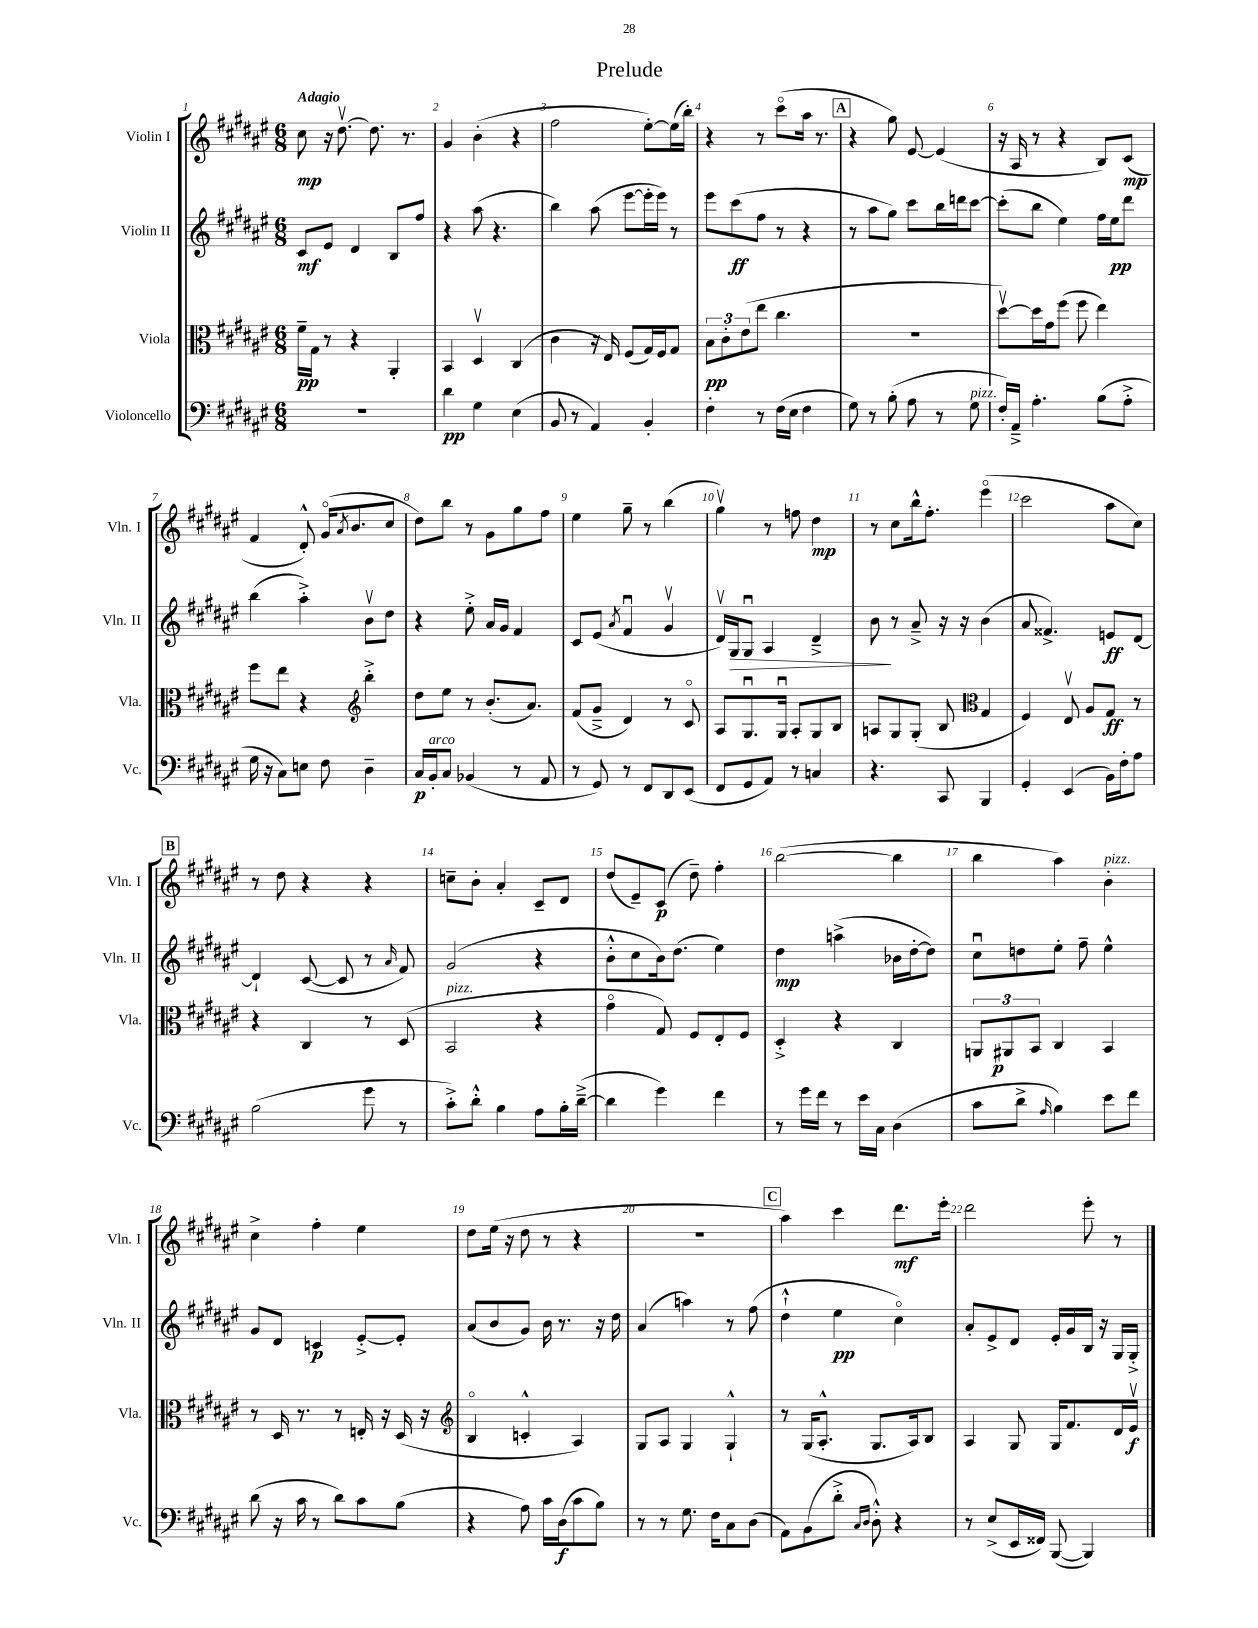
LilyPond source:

\header { title = "Prelude" }
<<
\new StaffGroup <<
\new Staff = "s0" \with { instrumentName = "Violin I" shortInstrumentName = "Vln. I" } {
    \clef treble \key fis \major \numericTimeSignature \time 6/8 \tempo "Adagio"
    cis''8\mp r16 dis''8.~\upbow dis''8. r8. |
    gis'4 b'4-.( r4 |
    fis''2 eis''8~-.) eis''16( b''16-.) |
    r4 r8 cis'''8\flageolet( ais''16 r8. |
    \mark \markup { \box "A" } r4 gis''8) eis'8~ eis'4( |
    r16 ais16 r8 r4 b8) cis'8\mp( |
    fis'4 dis'8-.-^) gis'16\flageolet( \acciaccatura { ais'8 } b'8. cis''8 |
    dis''8) b''8 r8 gis'8 gis''8 fis''8 |
    eis''4 gis''8-- r8 b''4( |
    gis''4\upbow) r8 f''8 dis''4\mp |
    r8 cis''8 b''16-^ fis''8.-. eis'''4\flageolet( |
    cis'''2 ais''8 cis''8) |
    \mark \markup { \box "B" } r8 dis''8 r4 r4 |
    c''8-- b'8-. ais'4-. cis'8-- dis'8 |
    dis''8( eis'8--) cis'8\p( dis''8--) fis''4-. |
    b''2~( b''4 |
    b''4 ais''4) b'4-.^\markup { \italic "pizz." } |
    cis''4-> fis''4-. eis''4 |
    dis''8 eis''16( r16 dis''8 r8 r4 |
    R2. |
    \mark \markup { \box "C" } ais''4) cis'''4 dis'''8.\mf eis'''16-. |
    dis'''2 eis'''8-. r8 \bar "|." |
}
\new Staff = "s1" \with { instrumentName = "Violin II" shortInstrumentName = "Vln. II" } {
    \clef treble \key fis \major \numericTimeSignature \time 6/8
    cis'8\mf eis'8 dis'4 b8 fis''8 |
    r4 ais''8( r4. |
    b''4) ais''8( eis'''8~ eis'''16-. eis'''16) r8 |
    eis'''8 cis'''8\ff( fis''8 r8 r4 |
    \mark \markup { \box "A" } r8 ais''8 gis''8) cis'''8 b''16 d'''16 cis'''8~ |
    cis'''8-.( b''8 eis''4) fis''16 eis''16\pp dis'''8 |
    b''4( ais''4-.->) b'8\upbow dis''8 |
    r4 eis''8-.-> ais'16 gis'16 fis'4 |
    cis'8 eis'8( \acciaccatura { ais'8 } fis'4\downbow gis'4\upbow |
    dis'16\upbow) gis16\> gis8\downbow ais4 dis'4---> |
    b'8\! r8 ais'8---> r16 r16 b'4( |
    ais'8 fisis'4.->) e'8\ff dis'8~ |
    \mark \markup { \box "B" } dis'4-! cis'8~( cis'8 r8 \grace { ais'16 } fis'8) |
    gis'2( r4 |
    b'8-.-^ cis''8 b'16) dis''8.( eis''4) |
    dis''4\mp a''4->( bes'16 dis''16~-. dis''8) |
    cis''8\downbow d''8 eis''8-. fis''8-- eis''4-^ |
    gis'8 dis'8 c'4\p eis'8~-.-> eis'8-. |
    ais'8( b'8 gis'8) b'16 r8. r16 dis''16 |
    ais'4( a''4) r8 fis''8( |
    \mark \markup { \box "C" } dis''4-!-^ eis''4\pp cis''4\flageolet) |
    ais'8-. eis'8-> dis'8 eis'16-. gis'16 b16 r16 gis16 gis16-.-> \bar "|." |
}
\new Staff = "s2" \with { instrumentName = "Viola" shortInstrumentName = "Vla." } {
    \clef alto \key fis \major \numericTimeSignature \time 6/8
    fis'16--\pp gis16 r8 r4 ais,4-. |
    b,4 dis4\upbow cis4( |
    cis'4 r16 eis16) fis8( gis16) fis16 gis8 |
    \tuplet 3/2 { b8\pp cis'8-. eis'8( } eis''8 cis''4. |
    \mark \markup { \box "A" } R2. |
    dis''8~\upbow) dis''16 gis'16 fis''8( fis''8 eis''4) |
    fis''8 eis''8 r4 \clef treble b''4-.-> |
    dis''8 eis''8 r8 b'8.-.( ais'8.) |
    fis'8( gis'8---> dis'4) r8 cis'8\flageolet |
    ais8 gis8.\downbow gis16\downbow ais8-. gis8 b8 |
    a8 gis8 gis8-.( b8 \clef alto gis4 |
    fis4) eis8\upbow ais8 gis8\ff r8 |
    \mark \markup { \box "B" } r4 cis4 r8 dis8( |
    b,2^\markup { \italic "pizz." } r4 |
    gis'4\flageolet gis8) fis8 eis8-. fis8 |
    dis4-.-> r4 cis4 |
    \tuplet 3/2 { a,8 ais,8\p b,8 } cis4 b,4 |
    r8 dis16 r8. r8 e16-. r16 dis16( r16 |
    \clef treble b4\flageolet c'4-.-^ ais4) |
    gis8 ais8 gis4 gis4-!-^ |
    \mark \markup { \box "C" } r8 gis16( ais8.-.-^ gis8. ais16) b8 |
    ais4 gis8 gis16 fis'8. dis'16 eis'16\upbow\f \bar "|." |
}
\new Staff = "s3" \with { instrumentName = "Violoncello" shortInstrumentName = "Vc." } {
    \clef bass \key fis \major \numericTimeSignature \time 6/8
    R2. |
    dis'4\pp gis4 eis4( |
    b,8 r8 ais,4) b,4-. |
    fis4-. r8 fis16( eis16 fis4 |
    \mark \markup { \box "A" } gis8) r8 b8-.( ais8 r8 gis8^\markup { \italic "pizz." } |
    fis16-.) ais,16---> ais4.-. b8( ais8-.-> |
    gis16 r16 cis8) e8 fis8 dis4-- |
    cis16\p b,16-.^\markup { \italic "arco" } cis8 bes,4( r8 ais,8 |
    r8 gis,8) r8 fis,8 dis,8 eis,8( |
    fis,8 gis,8 ais,8) r8 c4 |
    r4. cis,8 b,,4 |
    gis,4-. eis,4( b,16) fis16-. ais8 |
    \mark \markup { \box "B" } b2( gis'8 r8 |
    cis'8-.->) dis'8-.-^ b4 ais8 b16-. dis'16~--->( |
    dis'4 gis'4) fis'4 |
    r8 gis'16 fis'16 r8 eis'16 cis16 dis4( |
    cis'8 dis'8-> \grace { ais16 } b4) eis'8 fis'8 |
    dis'8( r16 cis'16 r8 dis'8) cis'8 b8( |
    r4 ais8) cis'16 dis16\f( cis'8 b8) |
    r8 r8 gis8. fis16 cis8 dis8( |
    \mark \markup { \box "C" } ais,8) b,8( dis'8-.-> \grace { cis16 dis16 } dis8-.-^) r4 |
    r8 eis8->( eis,16 fisis,16) b,,8~( b,,4) \bar "|." |
}
>>
>>
\layout { \context { \Score \override BarNumber.break-visibility = ##(#f #t #t) barNumberVisibility = #all-bar-numbers-visible } }
